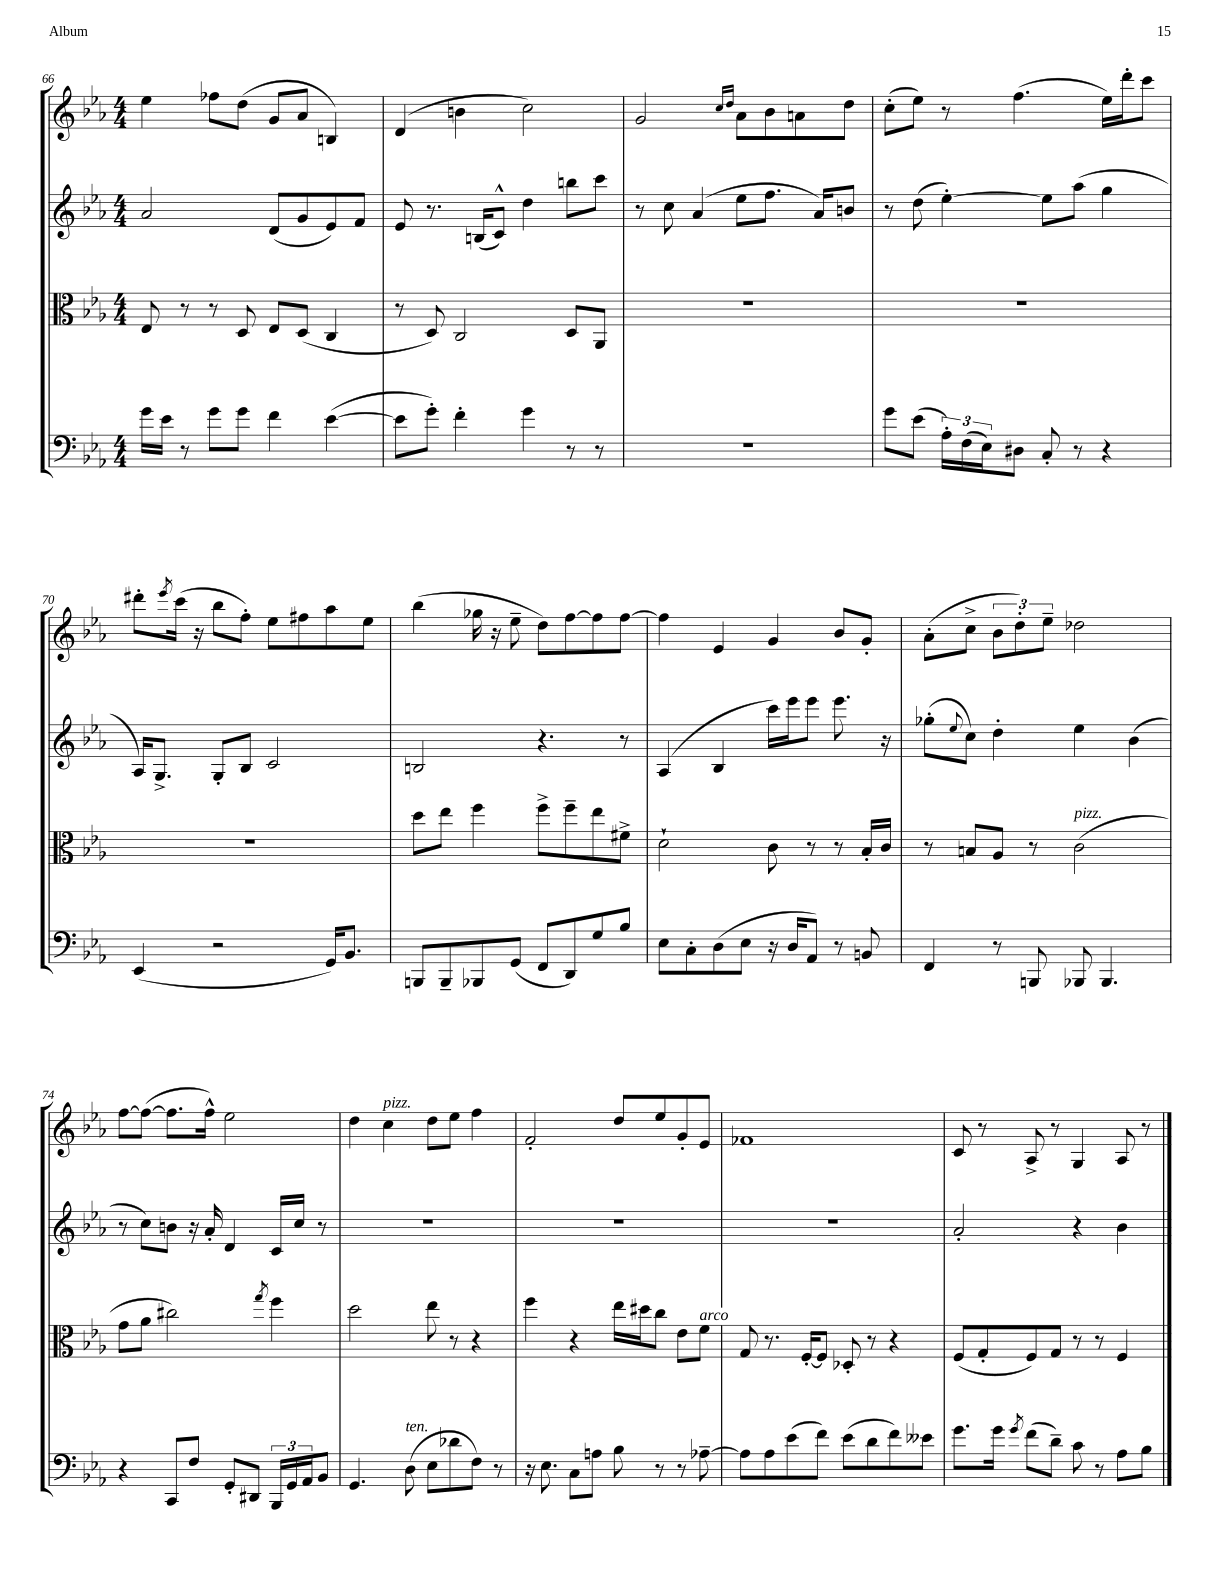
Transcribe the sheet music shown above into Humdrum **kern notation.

**kern	**kern	**kern	**kern
*part4	*part3	*part2	*part1
*staff4	*staff3	*staff2	*staff1
*clefF4	*clefC3	*clefG2	*clefG2
*k[b-e-a-]	*k[b-e-a-]	*k[b-e-a-]	*k[b-e-a-]
*M4/4	*M4/4	*M4/4	*M4/4
=66	=66	=66	=66
16g\LL	8E-/	2a-/	4ee-\
16e-\JJ	.	.	.
8r	8r	.	.
8g\L	8r	.	8ff-X\L
8g\J	8D/	.	(8dd\J
4f\	8E-/L	(8d/L	8g/L
.	(8D/J	8g/	8a-/J
([4e-\	4C/	8e-/)	4Bn/)
.	.	8f/J	.
=67	=67	=67	=67
8e-\L]	8r	8e-/	(4d/
8g'\J)	8D/)	8.r	.
4f'\	2C/	.	4bn\
.	.	(16Bn/KL	.
.	.	8c^^/J)	.
4g\	.	4dd\	2cc\)
8r	8D/L	8bbn\L	.
8r	8AA-/J	8ccc\J	.
=68	=68	=68	=68
1r	1r	8r	2g/
.	.	8cc\	.
.	.	(4a-/	.
.	.	.	16qqcc/LL
.	.	.	16qqdd/JJ
.	.	8ee-\L	8a-\L
.	.	8.ff\J	8b-\
.	.	.	8an\
.	.	16a-/KL)	.
.	.	8bn/J	8dd\J
=69	=69	=69	=69
8g\L	1r	8r	(8cc'\L
(8e-\J	.	(8dd\	8ee-\J)
24A-'\LL)	.	[4ee-'\)	8r
(24F\	.	.	.
24E-\J)	.	.	.
8D#X\J	.	.	(4.ff\
8C'/	.	8ee-\L]	.
8r	.	(8aa-\J	.
4r	.	4gg\	16ee-\LL)
.	.	.	16ddd'\J
.	.	.	8ccc\J
!!LO:LB:g=z
=70	=70	=70	=70
(4EE-/	1r	16A-/KL)	8ddd#X'\L
.	.	8.G^/J	.
.	.	.	8qeee-/
.	.	.	(16ccc\Jk
.	.	.	16r
2r	.	8G'/L	8bb-\L
.	.	8B-/J	8ff'\J)
.	.	2c/	8ee-\L
.	.	.	8ff#X\
16GG/KL)	.	.	8aa-\
8.BB-/J	.	.	.
.	.	.	8ee-\J
=71	=71	=71	=71
8BBBn/L	8dd\L	2Bn/	(4bb-\
8BBB~/	8ee-\J	.	.
8BBB-X/	4ff\	.	16gg-X\
.	.	.	16r
(8GG/J	.	.	8ee-~\
8FF/L	8ff^\L	4.r	8dd\L)
8DD/)	8ff~\	.	[8ff\
8G/	8ee-\	.	8ff\]
8B-/J	8f#X^\J	8r	[8ff\J
=72	=72	=72	=72
8E-\L	2d`\	(4A-/	4ff\]
8C'\	.	.	.
(8D\	.	4B-/	4e-/
8E-\J	.	.	.
16r	8c\	16ccc\LL)	4g/
16D/KL	.	16eee-\J	.
8AA-/J)	8r	8eee-\J	.
8r	8r	8.eee-\	8b-/L
8BBn/	16B-'/LL	.	8g'/J
.	16c/JJ	16r	.
=73	=73	=73	=73
4FF/	8r	(8gg-X'\L	(8a-'\L
.	.	8qqee-/	.
.	8Bn/L	8cc\J)	8cc^\J
8r	8A-/J	4dd'\	12b-\L
.	.	.	12dd'\)
8BBBn/	8r	.	.
.	.	.	12ee-~\J
!	!LO:TX:a:i:t=pizz.	!	!
8BBB-X/	(2c\	4ee-\	2dd-X\
4.BBB-/	.	.	.
.	.	(4b-\	.
!!LO:LB:g=z
=74	=74	=74	=74
4r	8g\L	8r	[8ff\L
.	8a-\J	8cc\L)	(8ff\J_
8CC/L	2cc#X\)	8bn\J	8.ff\L]
8F/J	.	16r	.
.	.	16a-'/	16ff^^\Jk)
8GG'/L	.	4d/	2ee-\
8DD#X/J	.	.	.
.	8qgg/	.	.
24BBB-/LL	4ff\	16c/LL	.
24GG/	.	.	.
.	.	16cc/JJ	.
24AA-/J	.	.	.
8BB-/J	.	8r	.
=75	=75	=75	=75
4.GG/	2dd\	1r	4dd\
!	!	!	!LO:TX:a:i:t=pizz.
.	.	.	4cc\
!LO:TX:a:i:t=ten.	!	!	!
(8D\	.	.	.
8E-\L	8ee-\	.	8dd\L
8d-X\	8r	.	8ee-\J
8F\J)	4r	.	4ff\
8r	.	.	.
=76	=76	=76	=76
16r	4ff\	1r	2f'/
8.E-\	.	.	.
8C\L	4r	.	.
8An\J	.	.	.
8B-\	16ee-\LL	.	8dd/L
.	16dd#X\J	.	.
8r	8cc\J	.	8ee-/
8r	8e-\L	.	8g'/
!	!LO:TX:a:i:t=arco	!	!
[8A-X~\	8f\J	.	8e-/J
=77	=77	=77	=77
8A-\L]	8G/	1r	1f-X
8A-\	8.r	.	.
(8e-\	.	.	.
.	[16F'/KL	.	.
8f\J)	8F/J]	.	.
(8e-\L	8D-X'/	.	.
8d\	8r	.	.
8f\)	4r	.	.
8e--X\J	.	.	.
=78	=78	=78	=78
8.g\L	(8F/L	2a-'/	8c/
.	8G'/	.	8r
16g\Jk	.	.	.
8qg/	.	.	.
(8f\L	8F/)	.	8A-^/
8d~\J)	8G/J	.	8r
8c\	8r	4r	4G/
8r	8r	.	.
8A-\L	4F/	4b-\	8A-/
8B-\J	.	.	8r
==	==	==	==
*-	*-	*-	*-
